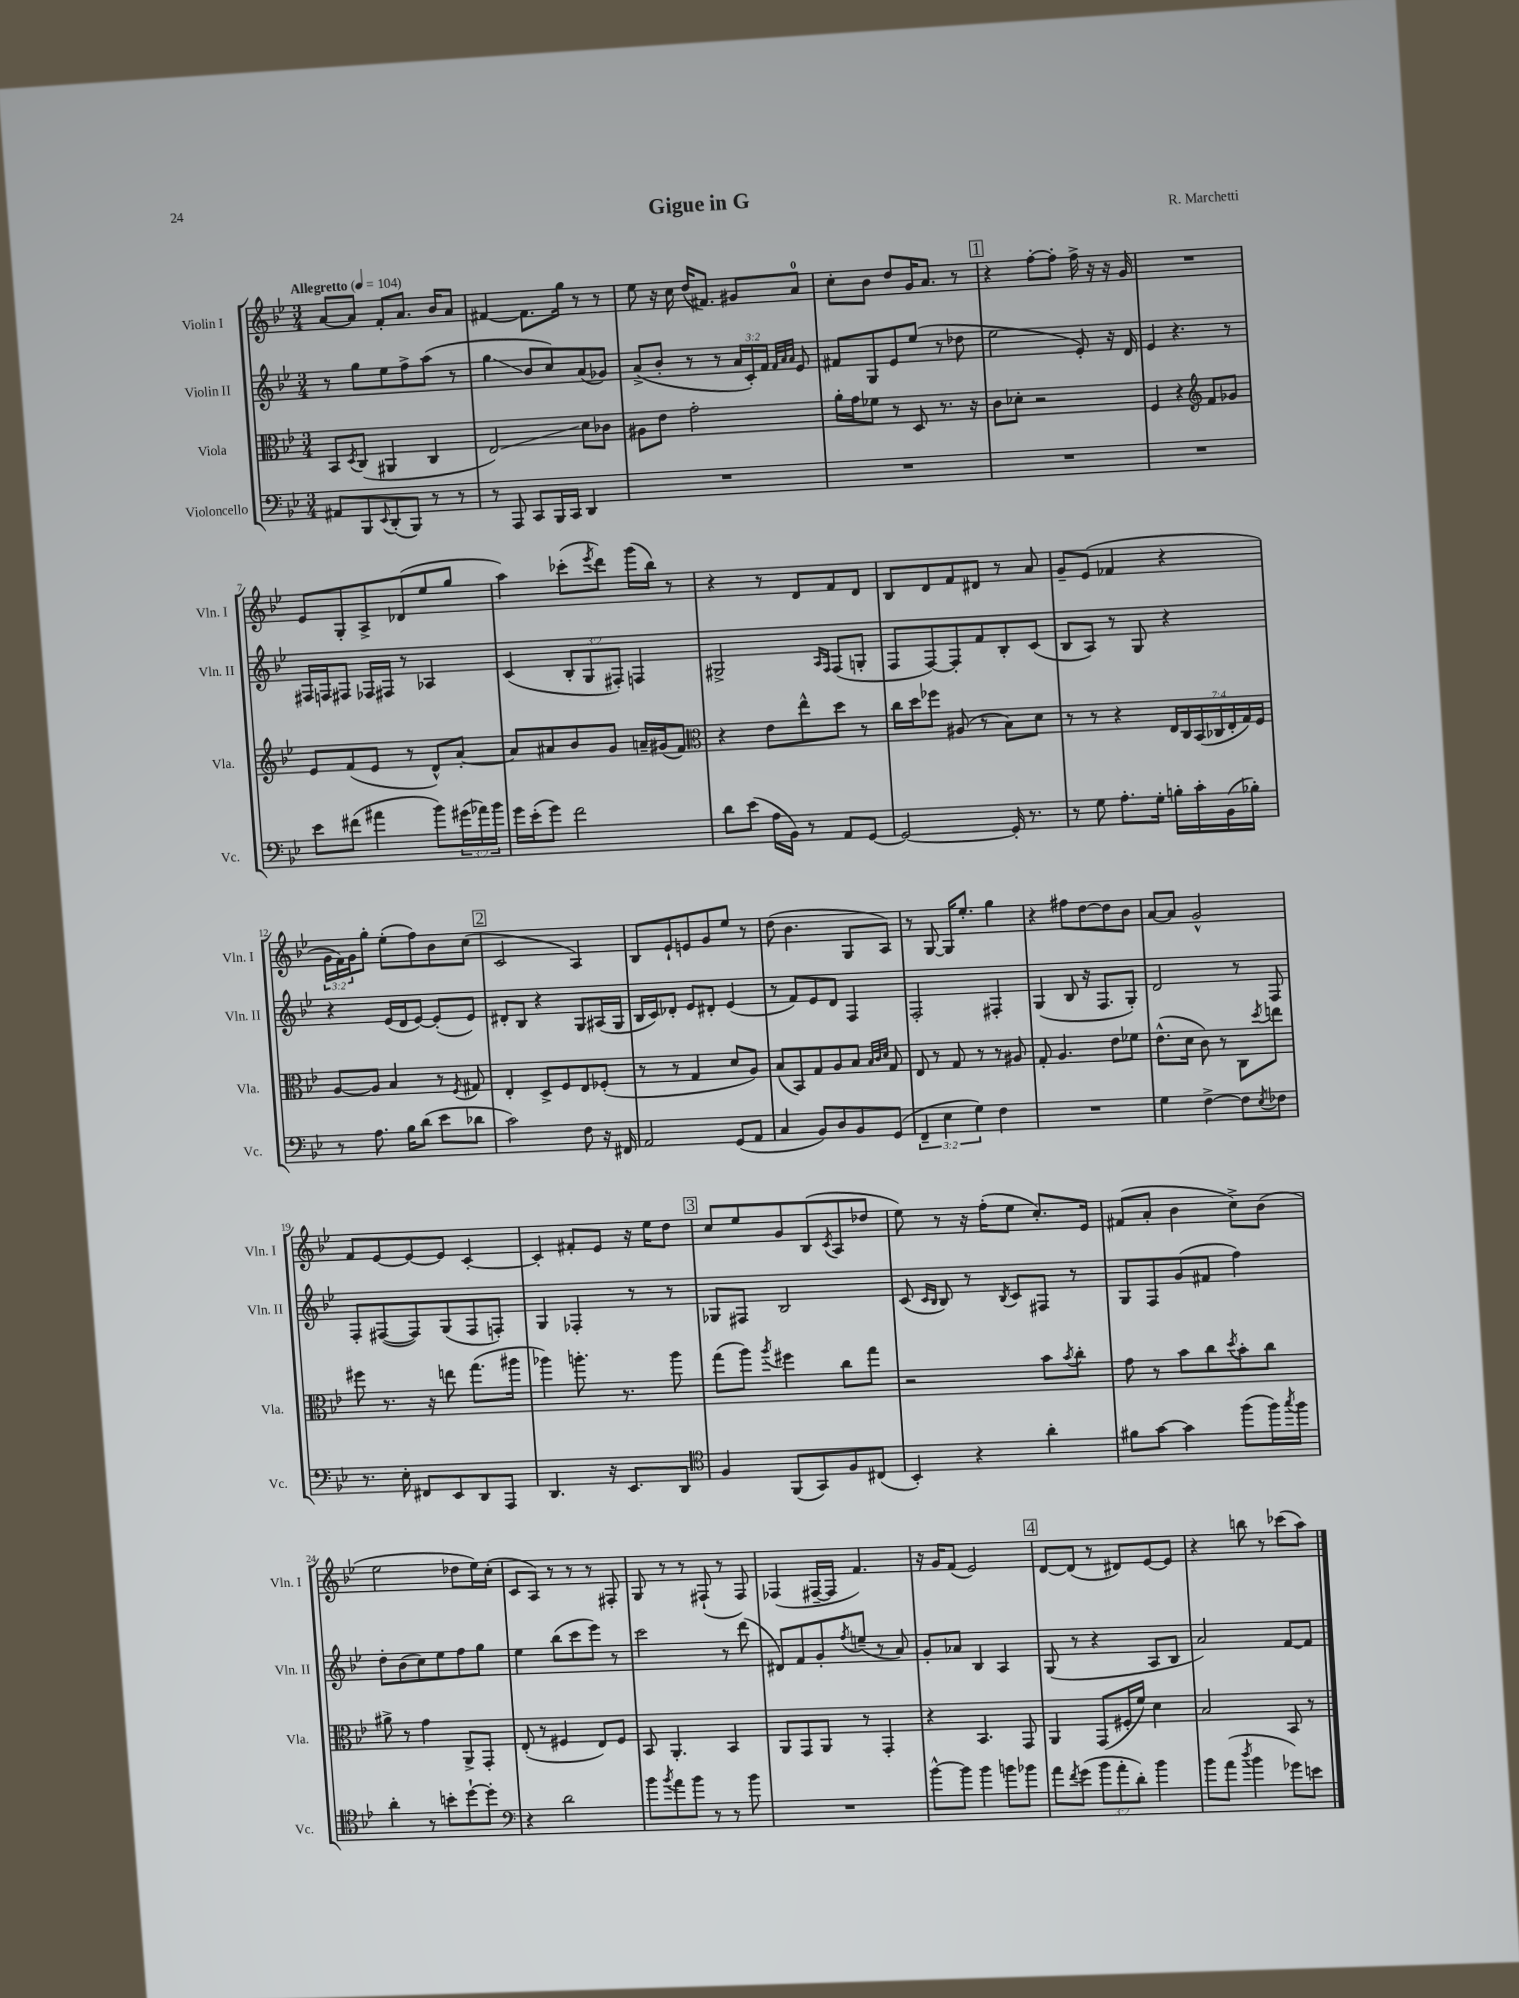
\header { title = "Gigue in G" composer = "R. Marchetti" }
<<
\new StaffGroup <<
\new Staff = "s0" \with { instrumentName = "Violin I" shortInstrumentName = "Vln. I" } {
    \clef treble \key bes \major \numericTimeSignature \time 3/4 \override Staff.TupletNumber.text = #tuplet-number::calc-fraction-text \tempo "Allegretto" 4 = 104
    a'8~ a'8 f'8-. a'8. bes'16 a'8 |
    fis'4~ fis'8. g''16 r8 r8 |
    ees''8 r16 c''16 d''16( fis'8.) gis'8 a'8-0 |
    c''8-. bes'8 d''8 g'16 a'8. r8 |
    \mark \markup { \box "1" } r4 f''8~-. f''8-. f''16-> r16 r16 g'16 |
    R2. |
    ees'8 g8-. a8-> des'8( ees''8 g''8 |
    a''4) ces'''8-.( \acciaccatura { ees'''8 } d'''8) g'''16( bes''16) r8 |
    r4 r8 d'8 f'8 d'8 |
    bes8 d'8 f'8 dis'8 r8 a'8 |
    g'8-- ees'8( fes'4 r4 |
    \tuplet 3/2 { g'16 f'16) g'16 } g''8-. ees''8-.( f''8) bes'8 c''8( |
    \mark \markup { \box "2" } c'2 a4) |
    bes8 ees'8-! e'8 g'8 ees''8 r8 |
    d''8( bes'4. g8 a8) |
    r8 g8~ g16 ees''8.-. g''4 |
    r4 fis''8 d''8~ d''8 bes'8 |
    a'8~ a'8 g'2-^ |
    f'8 ees'8~ ees'8~ ees'8 c'4~-. |
    c'4-. fis'8-. ees'8 r16 ees''16 d''8 |
    \mark \markup { \box "3" } c''8 ees''8 g'8 bes8( \acciaccatura { c'8 } a8 des''8 |
    ees''8) r8 r16 f''16-.( ees''8 c''8.-.) ees'16 |
    fis'8( a'8-. bes'4 c''8->) bes'8( |
    ees''2 des''8 ees''16) c''16-.( |
    c'8 a8) r8 r8 r8 fis8-. |
    g8 r8 r8 fis8-!( r8 fis8) |
    fes4( fis16~-- fis16 f'4.) |
    r16 g'16 f'8( ees'2) |
    \mark \markup { \box "4" } d'8~ d'8( r8 dis'8) ees'8~ ees'8 |
    r4 b''8 r8 ces'''8( a''8) \bar "|." |
}
\new Staff = "s1" \with { instrumentName = "Violin II" shortInstrumentName = "Vln. II" } {
    \clef treble \key bes \major \numericTimeSignature \time 3/4 \override Staff.TupletNumber.text = #tuplet-number::calc-fraction-text
    r8 g''8 ees''8 f''8-> a''8( r8 |
    g''4\glissando bes'8 c''8) a'8( ges'8) |
    a'8->( bes'8-. r8 r8 \tuplet 3/2 { a'16 c'16-.) f'16 } \grace { f'32 a'32 a'32 } ees'8 |
    fis'8 g8 ees'8 ees''8( r8 des''8 |
    \mark \markup { \box "1" } ees''2 ees'8-.) r16 d'16 |
    ees'4 r4. r8 |
    fis16 f16 fis8 fes16 fis16 r8 aes4 |
    c'4( \tuplet 3/2 { bes8-. g8 fis8-.) } f4 |
    gis2-> \grace { a16 f16 } f8( g8-. |
    f8 f8~) f8-. f'8 bes8-. c'8( |
    bes8 a8) r8 g8 r4 |
    r4 ees'16( d'16 ees'8~) ees'8-.( ees'8) |
    \mark \markup { \box "2" } dis'8-. bes8 r4 g8 ais16( g16 |
    bes16 c'16) des'8-. ees'8 dis'8-. ees'4( |
    r8 f'8) ees'8 d'8 f4 |
    f2-. fis4-. |
    g4( bes8 r16 f8. g8-.) |
    d'2 r8 f8 |
    f8-. fis8~( fis8) g8( fis8 f8-.) |
    g4 fes4-. r8 r8 |
    \mark \markup { \box "3" } ges8 fis8 bes2 |
    c'8( \grace { c'16 bes16 } bes8) r8 \acciaccatura { bes8 } c'8 fis8 r8 |
    g8 f8 g'8( fis'8 f''4) |
    d''8-. bes'8( c''8) ees''8 f''8 g''8 |
    ees''4 bes''8( c'''8 ees'''8) r8 |
    c'''2 r8 d'''8( |
    dis'8) f'8 g'8-. \acciaccatura { f''8 } e''8--( r8 a'8) |
    g'8-. aes'8 bes4 a4 |
    \mark \markup { \box "4" } g8( r8 r4 a8 bes8 |
    a'2) f'8~ f'8 \bar "|." |
}
\new Staff = "s2" \with { instrumentName = "Viola" shortInstrumentName = "Vla." } {
    \clef alto \key bes \major \numericTimeSignature \time 3/4 \override Staff.TupletNumber.text = #tuplet-number::calc-fraction-text
    bes,8 \acciaccatura { d8 } c8( ais,4 c4 |
    ees2\glissando) d'8 ces'8 |
    ais8 ees'8 g'2-. |
    a'16-. g'16 fes'8 r8 d8 r8. r16 |
    \mark \markup { \box "1" } c'8 des'8-. r2 |
    f4 r4 \clef treble f'8 ges'8 |
    ees'8 f'8( ees'8 r8 d'8-^) a'8~-. |
    a'8 ais'8 bes'8 g'8 a'16-- gis'16( f'8) |
    \clef alto r4 ees'8 ees''8-^ d''8 r8 |
    c''16 d''16 fes''8 ais8( r8 bes8) d'8 |
    r8 r8 r4 \tuplet 7/4 { ees16 c16 bes,16( ces16 ees16-. g16) f16 } |
    a8~ a8 bes4 r8 \acciaccatura { f8 } gis8 |
    \mark \markup { \box "2" } ees4-. d8-> f8 ees8 fes8-.( |
    r8 r8 g4 d'8 a8) |
    bes8( bes,8) g8 a8 bes8 \grace { bes32 c'32 d'32 } g8 |
    ees8 r8 g8 r8 r8 ais8 |
    g8-. a4. ees'8 fes'8 |
    ees'8.-^( d'16 c'8) r8 c8 \acciaccatura { d''8 } e''8 |
    fis''8 r8. r16 e''8 g''8.( ais''16 |
    aes''4) a''8.-. r8. a''8 |
    \mark \markup { \box "3" } g''8( a''8) \acciaccatura { a''8 } fis''4 c''8 g''8 |
    r2 bes'8 \acciaccatura { bes'8 } c''8-. |
    g'8 r8 bes'8 c''8 \acciaccatura { d''8 } bes'8-. c''8 |
    ais'8-> r8 g'4 a,8-> g,8-. |
    ees8-.( r8 fis4 ees8) fis8 |
    bes,8 a,4.-. bes,4 |
    a,8 g,8 a,8 r8 g,4-. |
    r4 bes,4. g,8 |
    \mark \markup { \box "4" } a,4 g,8( fis16-. f'16) d'4 |
    bes2 bes,8 r8 \bar "|." |
}
\new Staff = "s3" \with { instrumentName = "Violoncello" shortInstrumentName = "Vc." } {
    \clef bass \key bes \major \numericTimeSignature \time 3/4 \override Staff.TupletNumber.text = #tuplet-number::calc-fraction-text
    ais,8 bes,,8 \appoggiatura { ees,8 } d,8-.( bes,,8) r8 r8 |
    r8 a,,8 c,8 bes,,16 c,16 d,4 |
    R2. |
    R2. |
    \mark \markup { \box "1" } R2. |
    R2. |
    ees'8 fis'8( ais'4 bes'8) \tuplet 3/2 { gis'16( aes'16) bes'16 } |
    g'16 ees'16-.( g'8) f'2 |
    d'8 ees'8( a16 bes,16) r8 a,8 g,8~ |
    g,2~ g,16-. r8. |
    r8 g8 a8.-. g16-. b16-. c'16-. bes,16( bes16-.) |
    r8 a8. bes16 d'8( ees'8 des'8 |
    \mark \markup { \box "2" } c'2) f8 r16 fis,16 |
    a,2 g,8( a,8 |
    c4 bes,8) d8 bes,8 g,8( |
    \tuplet 3/2 { f,4-- ees4 g4) } f4 |
    R2. |
    g4 f4~-> f8 \acciaccatura { ees8 } fes8 |
    r8. ees16-. fis,8 ees,8 d,8 a,,8 |
    d,4. r16 ees,8. d,8 |
    \mark \markup { \box "3" } \clef tenor f4 f,8( g,8) f8 cis8( |
    bes,4-.) r4 a'4-. |
    fis'8 g'8~ g'4 f''8( f''16) \acciaccatura { g''8 } f''16 |
    a'4-. r8 b'8-. d''8~-! d''8-. |
    \clef bass r4 d'2 |
    bes'8 \acciaccatura { bes'8 } a'8 bes'8 r8 r8 bes'8 |
    R2. |
    bes'8~-^ bes'8 bes'4 b'8 bes'8 |
    \mark \markup { \box "4" } a'8 \acciaccatura { f'8 } g'8( \tuplet 3/2 { bes'8 a'8-. d'8-.) } bes'4 |
    bes'8 a'8( \acciaccatura { d''8 } bes'4 ges'8) e'8 \bar "|." |
}
>>
>>
